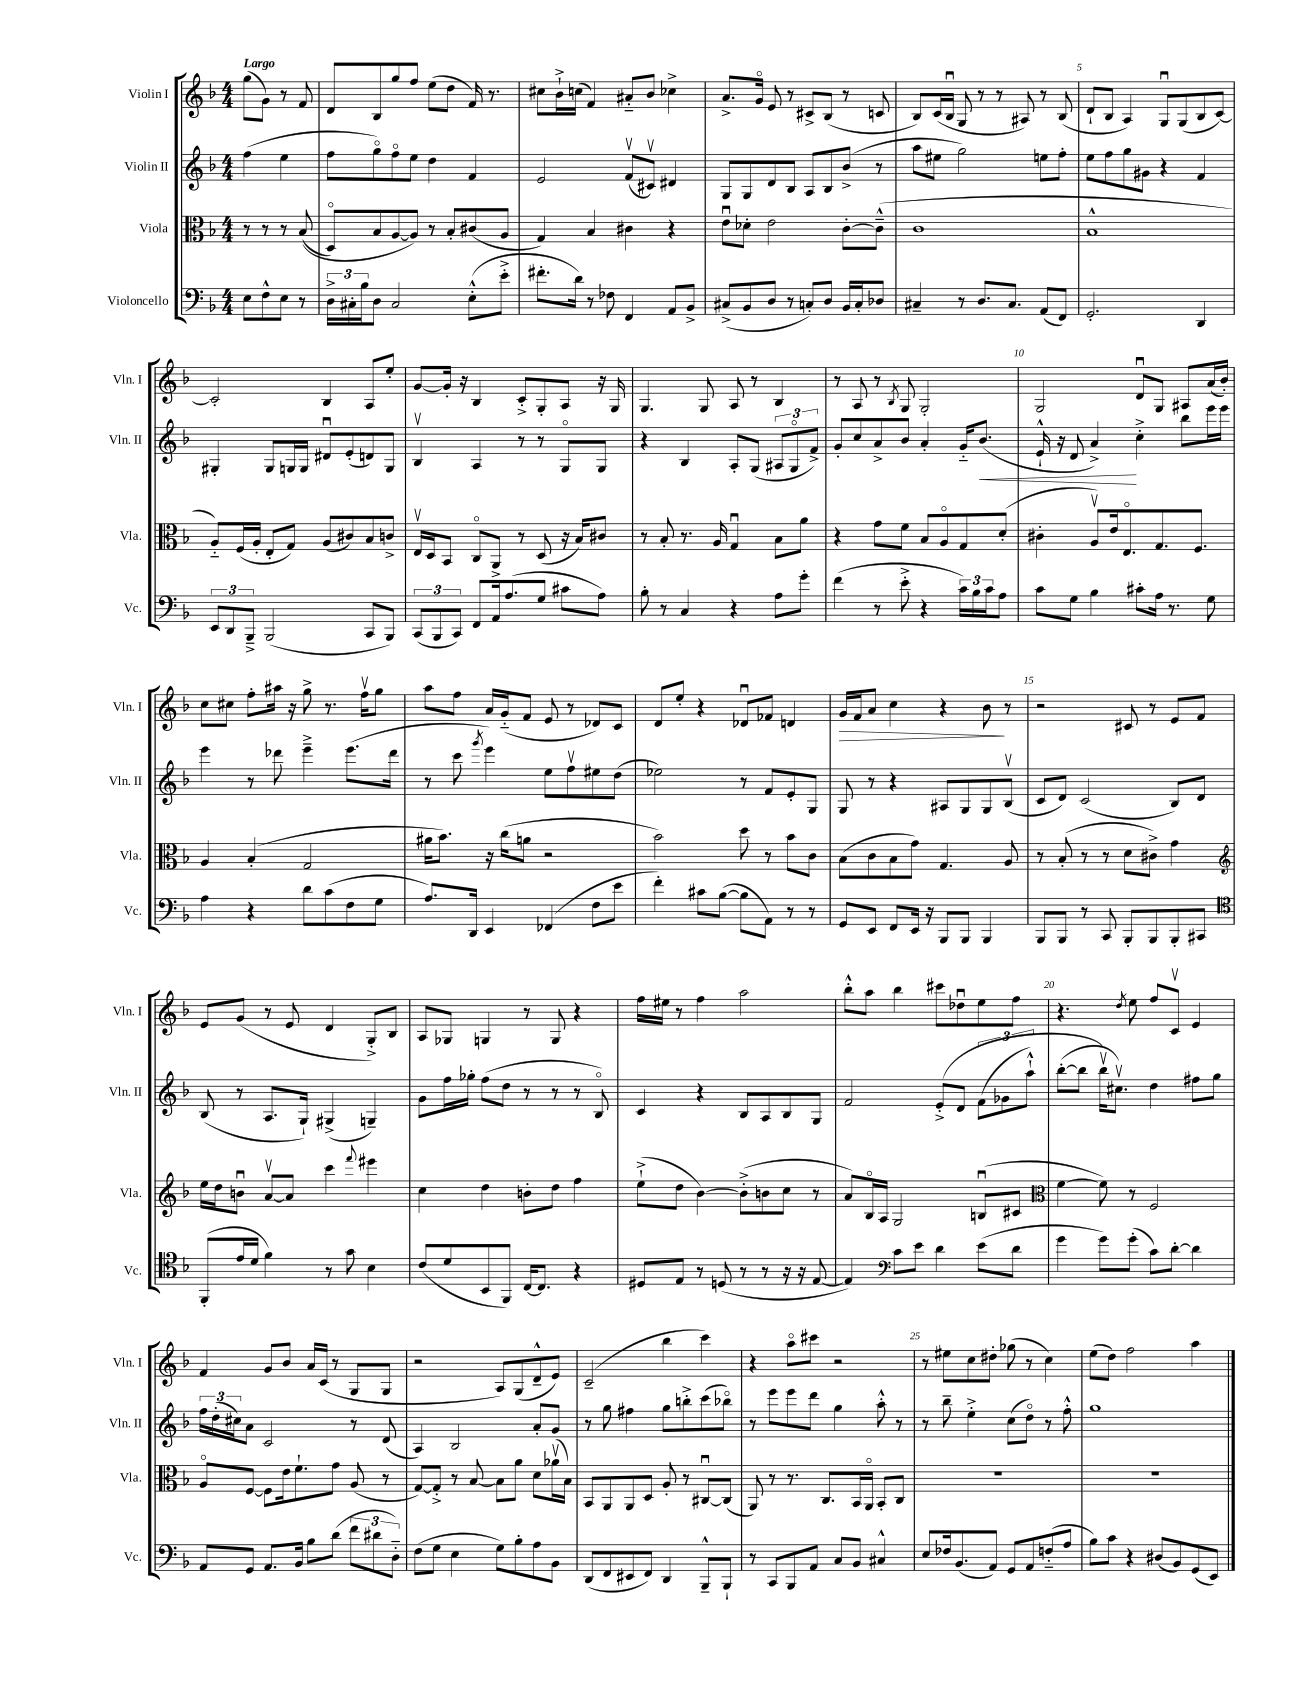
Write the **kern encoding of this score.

**kern	**kern	**kern	**kern
*staff4	*staff3	*staff2	*staff1
*clefF4	*clefC3	*clefG2	*clefG2
*k[b-]	*k[b-]	*k[b-]	*k[b-]
*M4/4	*M4/4	*M4/4	*M4/4
8E	8r	(4ff	(8gg
8F^^	8r	.	8g)
8E	8r	4ee	8r
8r	&((8B-	.	8f
=	=	=	=
24D^	8Do)	8ff	8d
24C#'	.	.	.
24B-	.	.	.
8D	8B-	8ggo)	8B-
2C#	[8A	8ffo	8gg
.	8A]&)	8ee	8ff
.	8r	4dd	(8ee
.	8B-'	.	8dd
(8E'^^	(8c#	4f	16f)
.	.	.	8.r
8e'^	8A	.	.
=	=	=	=
8.f#'	4G)	2e	8cc#
.	.	.	16b-`^
16d)	.	.	(16cc
8r	4B-	.	4f)
8F-	.	.	.
4FF	4c#	(8fv	8a#'~
.	.	8c#v)	8b-
8AA	4r	4d#	4cc-^
8BB-^	.	.	.
=	=	=	=
(8C#^	8eu	8G	8.a^
8BB-	8d-'	8G	.
.	.	.	16go
8D	2e	8d	8e
8r	.	8B-	8r
8C')	.	8A	8c#^
8D	.	8B-	(8B-
16BB-	[8c'	(8b-^	8r
16C'	.	.	.
8D-	(8c~^^]	8r	8c
=	=	=	=
4C#~	1c	8aa	8B-)
.	.	8ee#	(16c
.	.	.	16B-u
8r	.	2gg)	8G
8.D	.	.	8r
.	.	.	8r
8.C#	.	.	.
.	.	.	8A#)
(8AA	.	8ee	8r
8FF)	.	8ff'	(8B-
=	=	=	=
2.GG'	1B-^^	8ee	8d`
.	.	8ff	8B-
.	.	8gg	4A)
.	.	8g#	.
.	.	4r	8Gu
.	.	.	(8G
4DD	.	4f	8B-
.	.	.	[8c)
=	=	=	=
12EE	8A'~)	4G#'	2c']
12DD	.	.	.
.	(16F	.	.
12BBB-~^	.	.	.
.	16A'	.	.
(2BBB-	8E'	8G#	.
.	8G)	16G	.
.	.	16G	.
.	(8A	8d#u	4B-
.	8c#)	(8e'	.
8CC	8B-	8d)	8A
8BBB-)	8c^	8G	8ee'
=	=	=	=
(12CC	16Ev	4B-v	[8g
.	16D	.	.
12BBB-	.	.	.
.	8BB-	.	16g']
12CC)	.	.	.
.	.	.	16r
8FF	8Co	4A	4B-
16AA	8AA^	.	.
(8.A	.	.	.
.	8r	8r	8c'^
8G	(8D	8r	8G'
8c#	16r	8Go	8A
.	16B-)	.	.
8A)	8c#	8G	16r
.	.	.	16G
=	=	=	=
8B-'	8r	4r	4.G
8r	8B-'	.	.
4C	8.r	4B-	.
.	.	.	8G
.	16A	.	.
4r	4Gu	8A'	8A
.	.	(8G	8r
8A	8B-	12A#	4B-
.	.	12Go	.
8g'	8a	.	.
.	.	12f^)	.
=	=	=	=
(4f	4r	8g'	8r
.	.	8cc	8A
8r	8g	8a^	8r
.	.	.	8qB-
8e'^	8f	8b-	8G
4r	8B-	4a'	2G'
.	8Ao	.	.
24c)	8G	16g'~	.
24B-	.	.	.
.	.	(8.b-	.
24c	.	.	.
8A	(8d'	.	.
=	=	=	=
8c	4c#'	16e`^^	2G
.	.	16r	.
8G	.	8d	.
4B-	8Av)	4a^)	.
.	16e	.	.
.	8.Eo	.	.
8c#'	.	4cc'^	8du
16A	8.G	.	8G
8.r	.	.	.
.	.	8bb-	8A#
.	8.F	.	.
8G	.	16eee	(16a
.	.	16eee	16b-')
=	=	=	=
4A	4A	4eee	8cc
.	.	.	8cc#
4r	(4B-'	8r	8ff'
.	.	8ddd-	16aa#
.	.	.	16r
8d	2G	4eee~^	8gg^
(8c	.	.	8.r
8F	.	(8.eee	.
.	.	.	16ffv
8G	.	.	8gg
.	.	16ddd-	.
=	=	=	=
8.A)	16a#	8r	8aa
.	8.b-)	.	.
.	.	8ccc	8ff
16DD	.	.	.
.	.	8qggg	.
4EE	16r	4eee)	16a
.	(16cc	.	(16g'~
.	8a	.	8f
(4FF-	2r	8ee	8e
.	.	8ffv	8r
8F	.	8ee#	8d-)
8e	.	(8dd	8c
=	=	=	=
4f')	2b-)	2ee-)	8d
.	.	.	8ee'
8c#	.	.	4r
([8B-	.	.	.
8B-]	8dd	8r	8d-u
8AA)	8r	8f	8f-
8r	8b-	8e'	4d
8r	8c	8G	.
=	=	=	=
8GG	(8B-	8G	16g
.	.	.	16f
8EE	8c	8r	8a
8FF	8B-	4r	4cc
16EE	8g)	.	.
16r	.	.	.
8BBB-	4.G	8A#	4r
8BBB-	.	8G	.
4BBB-	.	8G	8b-
.	8A	(8B-v	8r
=	=	=	=
8BBB-	8r	8c	2r
8BBB-	(8B-'	8d)	.
8r	8r	(2c	.
8CC	8r	.	.
8BBB-'	8d	.	8c#
8BBB-	8c#^)	.	8r
8BBB-'	4g	8B-)	8e
8CC#	.	8d	8f
=	=	=	=
*clefC4	*clefG2	*	*
(8FF'	16ee	(8B-	8e
.	16dd	.	.
16e	8bu	8r	(8g
16d	.	.	.
4f)	[8av	8.A	8r
.	8a]	.	8e
.	.	16G`)	.
8r	4ccc	(4G#^	4d
8g	.	.	.
.	8qqfff	.	.
4B-	4eee#	4G~)	8G'^)
.	.	.	8B-
=	=	=	=
(8c	4cc	8g	8A
8d	.	16ff	8G-
.	.	16gg-'	.
8BB-	4dd	(8ff	4G
8FF)	.	8dd	.
[16C	8b'	8r	8r
8.C]	.	.	.
.	8dd	8r	8G
4r	4ff	8r	4r
.	.	8B-o)	.
=	=	=	=
8D#	(8ee`^	4c	16ff
.	.	.	16ee#
8E	8dd	.	8r
8r	[4b-)	4r	4ff
(8D	.	.	.
8r	(8b-'^]	8B-	2aa
8r	8b	8A	.
16r	8cc	8B-	.
16r	.	.	.
[8E	8r	8G	.
=	=	=	=
4E])	8a)	2f	8bb-'^^
.	16B-o	.	8aa
.	16A	.	.
*clefF4	*	*	*
8c	2G	.	4bb-
8e	.	.	.
4d	.	&(8e'^	8ccc#
.	.	8d	8dd-u
(8e	(8Bu	(12f	8ee
.	.	12g-	.
8d	8c#	.	8ff
.	.	12aa`^^)	.
=	=	=	=
*	*clefC3	*	*
4g	[4f	([8bb-'	4.r
.	.	8bb-]	.
8g)	8f])	16bb-v&)	.
.	.	8.cc#v)	.
.	.	.	8qdd
(8g'	8r	.	8ee
8c)	2F	4dd	8ff
[8d'	.	.	8cv
4d]	.	8ff#	4e
.	.	8gg	.
=	=	=	=
8AA	8Ao	24ff	4f
.	.	(24dd'	.
.	.	24cc#)	.
8GG	[8F	8a	.
8.AA	8F]	2c	8g
.	16e	.	8b-
16BB-	8.f`	.	.
8B-	.	.	16a
.	.	.	(16c
(8d	8g	.	8r
12f	(8A	8r	8G
12d#	.	.	.
.	8r	(8d	8G
12D'~)	.	.	.
=	=	=	=
(8F	[8G)	4A)	2r
8G	8G'^]	.	.
4E	8r	2B-	.
.	[8B-	.	.
8G)	8B-]	.	8A)
8B-'	8a	.	(8G
8A	8d	8a'	8d~^^
8BB-	(16a-v	8g	8e)
.	16B-)	.	.
=	=	=	=
(8DD	8BB-	8r	(2c~
8FF	8AA	8gg	.
8EE#	8AA	4ff#	.
8FF)	8D	.	.
4DD	8A'	8gg	4bb-
.	8r	8bb'^	.
8BBB-~^^	[8C#u	(8ccc	4ccc)
8BBB-`	(8C#]	8bb-o)	.
=	=	=	=
8r	8AA)	8r	4r
8CC	8r	8eee	.
8BBB-	8.r	8eee	8aao
8AA	.	8ddd	8ccc#
.	8.C	.	.
8C	.	4gg	2r
8BB-	16BB-	.	.
.	16AAo	.	.
4C#^^	8BB-'	8aa'^^	.
.	8C	8r	.
=	=	=	=
8E	1r	8r	8r
16F-	.	8bb-~	8ee#
(8.BB-	.	.	.
.	.	4ee'^	8cc
8AA)	.	.	8dd#'
8GG	.	(8cc	(8gg-
8AA	.	8ddo)	8r
(8F'~	.	8r	4cc)
8A	.	8ff'^^	.
=	=	=	=
8B-)	1r	1gg	(8ee
8c	.	.	8dd)
4r	.	.	2ff
(8D#	.	.	.
8BB-)	.	.	.
(8GG	.	.	4aa
8EE)	.	.	.
==	==	==	==
*-	*-	*-	*-
